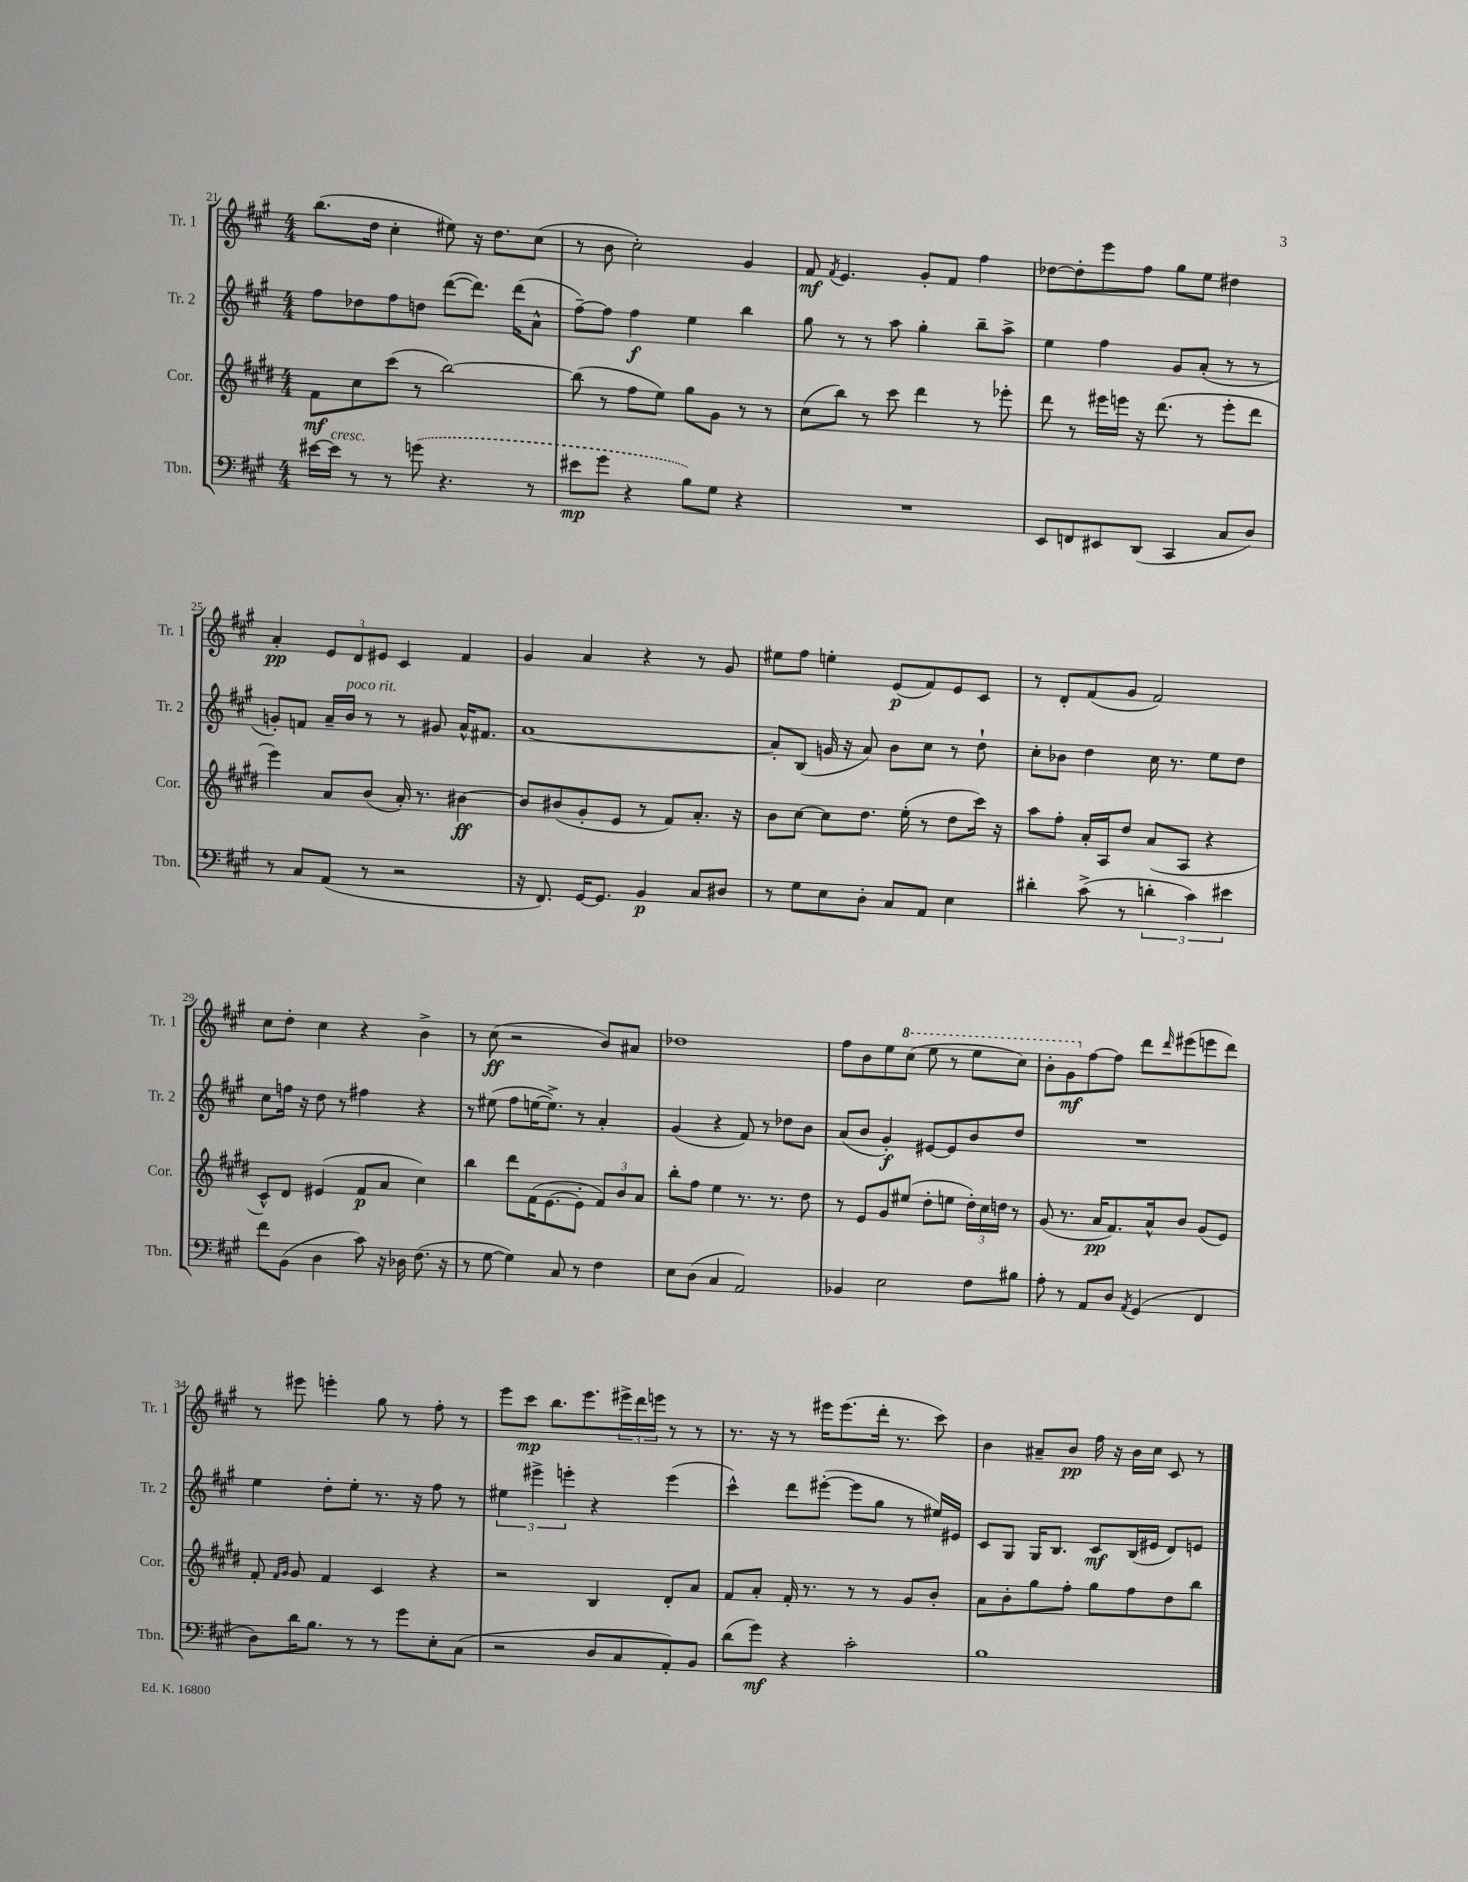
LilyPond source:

<<
\new StaffGroup <<
\new Staff = "s0" \with { instrumentName = "Tr. 1" shortInstrumentName = "Tr. 1" } {
    \clef treble \key a \major \numericTimeSignature \time 4/4
    b''8.( d''16 cis''4-. eis''8) r16 d''8. cis''8( |
    r8 b'8 cis''2-.) gis'4 |
    fis'8\mf \acciaccatura { fis'8 } e'4. gis'8-. fis'8 fis''4 |
    des''8~ des''8-. e'''8 fis''8 gis''8 e''8 dis''4 |
    a'4-.\pp \tuplet 3/2 { e'8 d'8 eis'8 } cis'4 fis'4 |
    gis'4 a'4 r4 r8 gis'8 |
    eis''8 fis''8 e''4-. e'8\p( fis'8) e'8 cis'8 |
    r8 d'8-. fis'8( gis'8 fis'2) |
    cis''8 d''8-. cis''4 r4 b'4-> |
    r8 cis''8\ff( r2 b'8) ais'8 |
    des''1 |
    fis''8 b'8 e''8 \ottava #1 cis'''8( e'''8 r8 e'''8 cis'''8) |
    b''8-. gis''8\mf \ottava #0 fis''8~ fis''8 d'''8 \grace { d'''16 } eis'''8( e'''8 d'''8) |
    r8 eis'''8 e'''4-. gis''8 r8 fis''8-. r8 |
    e'''8 cis'''8\mp b''8. e'''8. \tuplet 3/2 { eis'''16-> d'''16 e'''16 } r8 r8 |
    r8. r16 r8 eis'''16 eis'''8.( d'''16-. r8. cis'''8) |
    b'4 ais'8-- b'8\pp fis''16 r16 b'16 cis''16 cis'8 r8 \bar "|." |
}
\new Staff = "s1" \with { instrumentName = "Tr. 2" shortInstrumentName = "Tr. 2" } {
    \clef treble \key a \major \numericTimeSignature \time 4/4
    fis''8 des''8 fis''8 d''8 d'''8~( d'''8.) d'''16( a'8-^ |
    fis''8~--) fis''8 fis''4\f e''4 b''4 |
    gis''8 r8 r8 a''8 gis''4-. b''8-- a''8-> |
    e''4 fis''4 gis'8 a'8-.( r8 r8 |
    g'8-.) f'8 a'16-- b'16^\markup { \italic "poco rit." } r8 r8 gis'8 a'16-^ fis'8. |
    a'1~ |
    a'8-. b8( g'16 r16 a'8) b'8 cis''8 r8 d''8-! |
    cis''8-. bes'8 d''4 cis''16 r8. e''8 d''8 |
    cis''8 f''16 r16 d''8 r8 fis''4 r4 |
    r8 eis''8( fis''8 e''16~ e''8.->) r8 a'4-. |
    gis'4( r4 fis'8) r8 des''8 b'8 |
    a'8( b'8 gis'4-.\f) eis'8~ eis'8 b'8 d''8 |
    R1 |
    e''4 d''8-. e''8-. r8. r16 fis''8 r8 |
    \tuplet 3/2 { eis''4 eis'''4-> e'''4-. } r4 e'''4( |
    cis'''4-^) d'''8 eis'''8~-.( eis'''8 gis''8 r8 eis''16) eis'16 |
    cis'8 gis8 gis16 b8. cis'8\mf b16( eis'16 d'8) e'8 \bar "|." |
}
\new Staff = "s2" \with { instrumentName = "Cor." shortInstrumentName = "Cor." } {
    \clef treble \key e \major \numericTimeSignature \time 4/4
    fis'8\mf cis''8 cis'''8( r8 b''2~) |
    b''8( r8 fis''8 e''8) gis''8 gis'8 r8 r8 |
    cis''8( b''8) r8 cis'''8 dis'''4 r8 ees'''8-. |
    dis'''8 r8 eis'''16 e'''16 r16 dis'''8.( r8 e'''8-. dis'''8 |
    e'''4) a'8 b'8( a'16-.) r8. bis'4~\ff |
    bis'8 bis'8( gis'8-. e'8 r8 fis'8) a'8.-. r16 |
    b'8 cis''8~ cis''8 dis''8. e''16-.( r8 dis''8 cis'''16) r16 |
    a''8 fis''8-. a'16-. a16 dis''8 a'8( a8 r4 |
    cis'8-^) dis'8 eis'4( fis'8\p a'8 cis''4) |
    b''4 dis'''8 fis'16( e'8.~ e'8-. \tuplet 3/2 { fis'8) b'8 a'8 } |
    b''8-. fis''8 e''4 r8. r8. dis''8 |
    r8 e'8 gis'8 eis''8( dis''8-. e''8 \tuplet 3/2 { dis''16-.) cis''16 d''16 } r8 |
    gis'8( r8. a'16\pp fis'8.) a'16-^ b'8 gis'8( e'8) |
    fis'8-. \grace { fis'16 gis'16 } gis'8 fis'4 cis'4 r4 |
    r2 b4 dis'8-. a'8 |
    fis'8 a'8-. fis'16-. r8. r8 r8 gis'8 b'8-. |
    a'8 b'8-. gis''8 fis''8-. gis''8 fis''8 dis''8 b''8 \bar "|." |
}
\new Staff = "s3" \with { instrumentName = "Tbn." shortInstrumentName = "Tbn." } {
    \clef bass \key a \major \numericTimeSignature \time 4/4
    eis'16~ eis'16^\markup { \italic "cresc." } r8 r8 \once \slurDashed g'8( r4. r8 |
    eis'8\mp gis'8 r4 b8) gis8 r4 |
    R1 |
    e,8 f,8 eis,8 d,8( cis,4 cis8 d8) |
    r8 cis8 a,8( r8 r2 |
    r16 fis,8.) gis,16~ gis,8. b,4\p cis8 dis8 |
    r8 gis8 e8 d8-. cis8 a,8 e4 |
    dis'4-. cis'8->( r8 \tuplet 3/2 { d'4-. cis'4) eis'4 } |
    fis'8 b,8( d4 cis'8) r16 des16 fis8.( r16 |
    r8 gis8~ gis4) cis8 r8 fis4 |
    e8 d8( cis4 a,2) |
    bes,4 e2 fis8 bis8 |
    a8-. r8 a,8 d8 \acciaccatura { a,8 } gis,4( fis,4 |
    d8) d'16 b8. r8 r8 gis'8 e8-. cis8( |
    r2 d8 cis8 a,8-.) b,8 |
    d'8( gis'8\mf) r4 cis'2-. |
    b1 \bar "|." |
}
>>
>>
\layout { \context { \Score currentBarNumber = #21 } }
